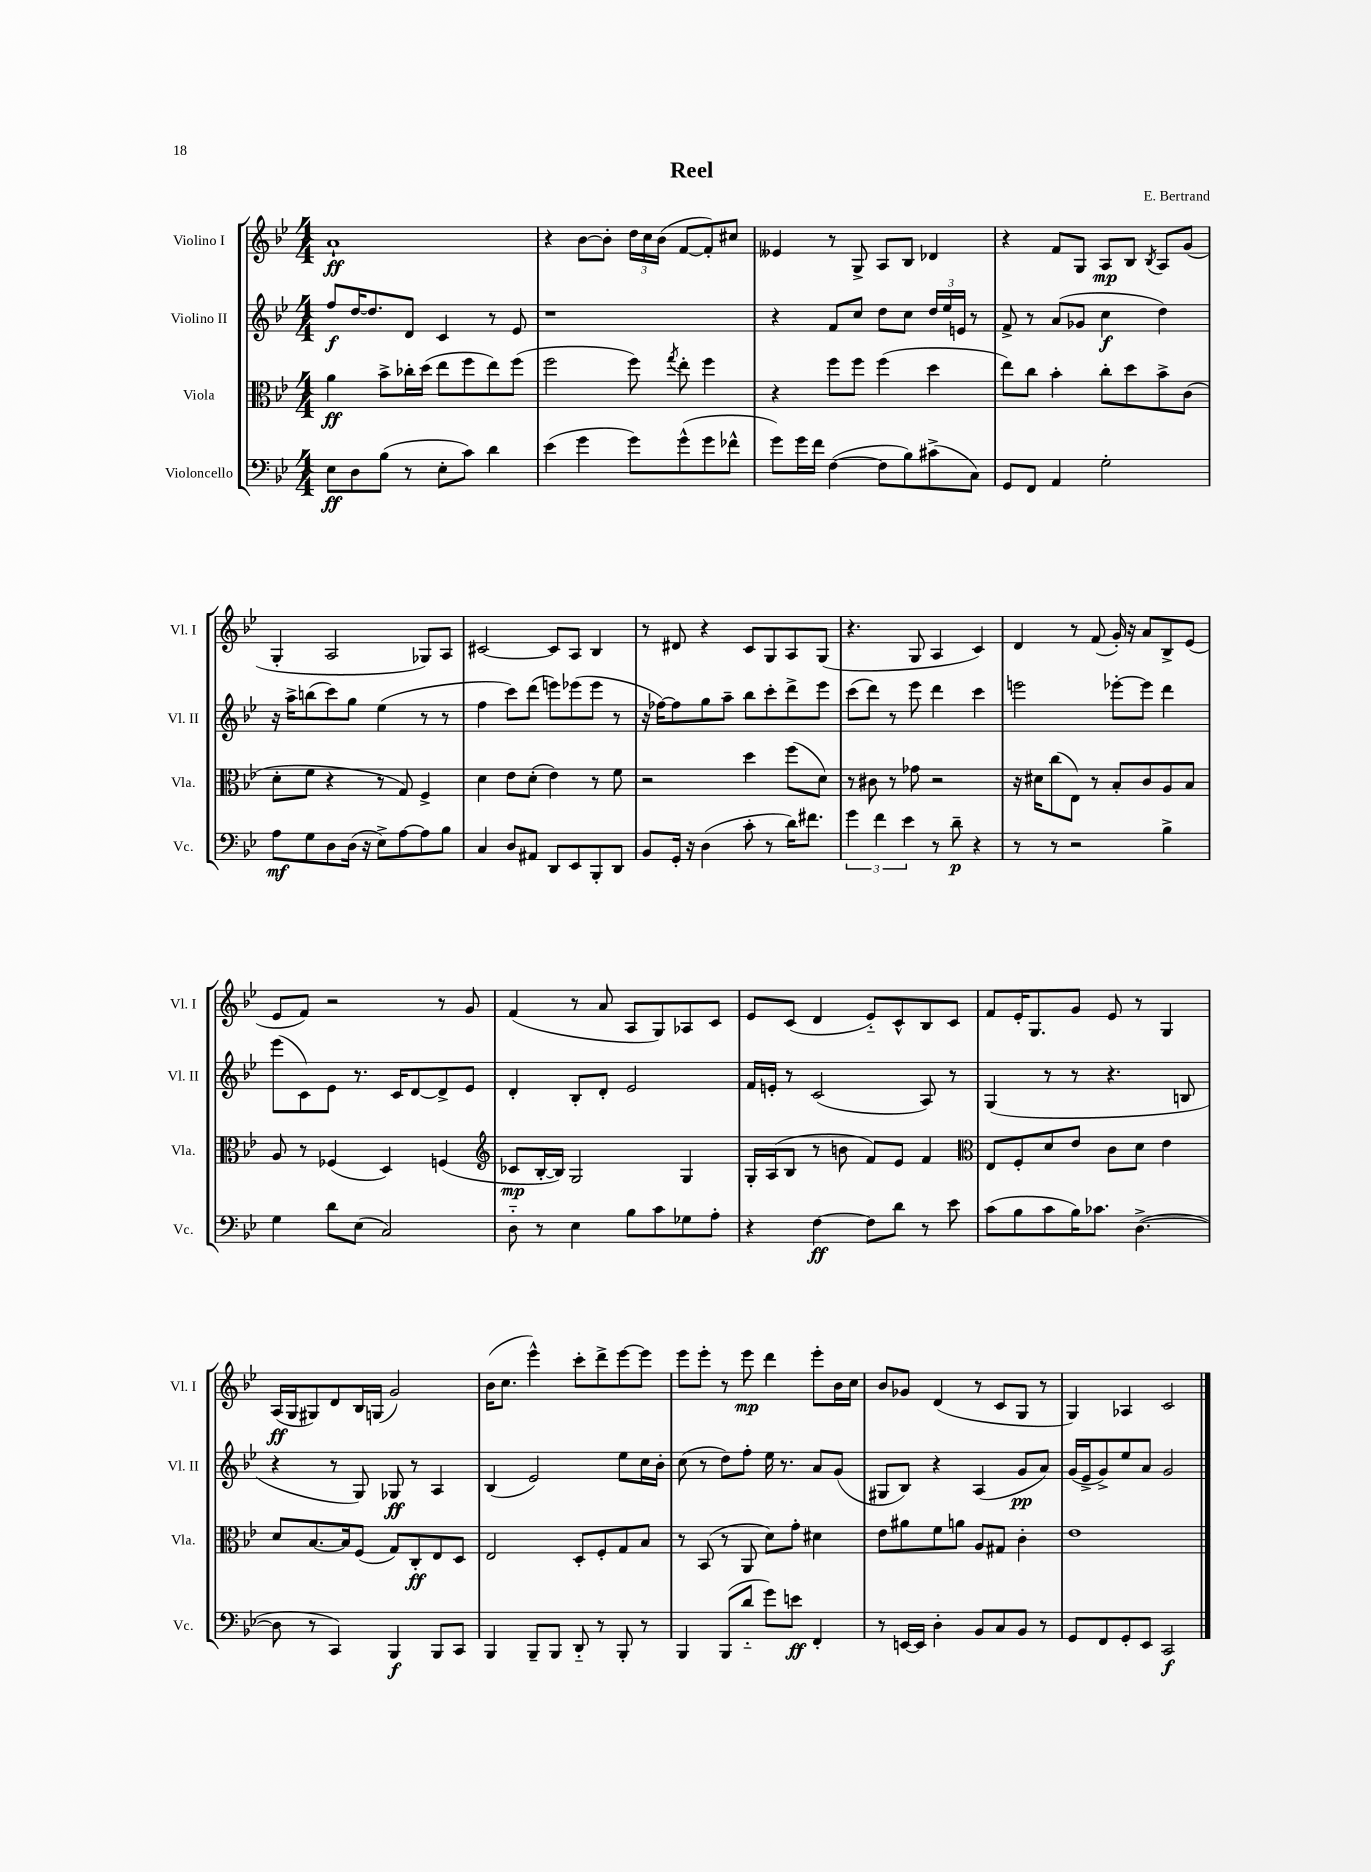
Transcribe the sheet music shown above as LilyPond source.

\header { title = "Reel" composer = "E. Bertrand" }
<<
\new StaffGroup <<
\new Staff = "s0" \with { instrumentName = "Violino I" shortInstrumentName = "Vl. I" } {
    \clef treble \key bes \major \numericTimeSignature \time 4/4
    \autoBeamOff a'1-!\ff |
    r4 bes'8[~ bes'8]-. \tuplet 3/2 { d''16[ c''16 bes'16]( } f'8[~ f'8-.) cis''8] |
    eeses'4 r8 g8-> a8[ bes8] des'4 |
    r4 f'8[ g8] a8[\mp bes8] \acciaccatura { bes8 } a8[ g'8]( |
    g4-. a2 ges8[) a8] |
    cis'2~ cis'8[ a8] bes4 |
    r8 dis'8 r4 c'8[ g8 a8 g8]( |
    r4. g8 a4 c'4) |
    d'4 r8 f'8( g'16-.) r16 a'8[ bes8-> ees'8]( |
    ees'8[ f'8]) r2 r8 g'8 |
    f'4( r8 a'8 a8[ g8) aes8 c'8] |
    ees'8[ c'8]( d'4 ees'8[-_) c'8-^ bes8 c'8] |
    f'8[ ees'16-. g8. g'8] ees'8 r8 g4 |
    a16[\ff( g16 gis8) d'8 bes16 g16]( g'2) |
    bes'16[( c''8.] ees'''4-^) c'''8[-. d'''8-> ees'''8~ ees'''8] |
    ees'''8[ ees'''8]-. r8 ees'''8\mp d'''4 ees'''8[-. bes'16 c''16] |
    bes'8[ ges'8] d'4( r8 c'8[ g8] r8 |
    g4) aes4 c'2 \bar "|." |
}
\new Staff = "s1" \with { instrumentName = "Violino II" shortInstrumentName = "Vl. II" } {
    \clef treble \key bes \major \numericTimeSignature \time 4/4
    \autoBeamOff f''8[\f d''16~ d''8. d'8] c'4 r8 ees'8 |
    r1 |
    r4 f'8[ c''8] d''8[ c''8] \tuplet 3/2 { d''16[ ees''16 e'16] } r8 |
    f'8-> r8 a'8[( ges'8] c''4\f d''4) |
    r16 a''16[-> b''8( c'''8) g''8] ees''4( r8 r8 |
    f''4 c'''8[) d'''8]( e'''8[) ees'''8( ees'''8] r8 |
    r16 fes''16[~) fes''8 g''8 a''8]-- bes''8[ c'''8-. d'''8-> ees'''8] |
    c'''8[( d'''8]) r8 ees'''8 d'''4 c'''4 |
    e'''2 ees'''8[~-. ees'''8] d'''4 |
    ees'''8[( c'8) ees'8] r8. c'16[ d'8~ d'8-> ees'8] |
    d'4-. bes8[-. d'8]-. ees'2 |
    f'16[ e'16]-. r8 c'2( a8) r8 |
    g4( r8 r8 r4. b8 |
    r4 r8 g8) ges8\ff r8 a4 |
    bes4( ees'2) ees''8[ c''16 bes'16]-. |
    c''8( r8 d''8[) f''8]-. ees''16 r8. a'8[ g'8]( |
    gis8[ bes8]) r4 a4( g'8[\pp a'8]) |
    g'16[( ees'16-> g'8->) ees''8 a'8] g'2 \bar "|." |
}
\new Staff = "s2" \with { instrumentName = "Viola" shortInstrumentName = "Vla." } {
    \clef alto \key bes \major \numericTimeSignature \time 4/4
    \autoBeamOff a'4\ff bes'8[-> ces''16-. d''16]( ees''8[ f''8 ees''8) f''8]( |
    f''2 f''8) \acciaccatura { g''8 } ees''8-. f''4 |
    r4 f''8[ f''8] f''4( d''4 |
    ees''8[) c''8] bes'4-. c''8[-. d''8 bes'8-> c'8]( |
    d'8[-. f'8] r4 r8 g8) f4-> |
    d'4 ees'8[ d'8]-.( ees'4) r8 f'8 |
    r2 d''4 f''8[( d'8]) |
    r8 cis'8 r8 ges'8 r2 |
    r16 dis'16[ c''8( ees8]) r8 bes8[-. c'8 a8 bes8] |
    a8 r8 fes4( d4) f4( |
    \clef treble ces'8[\mp bes16~-. bes16]) g2 g4 |
    g16[-. a16( bes8] r8 b'8 f'8[) ees'8] f'4 |
    \clef alto ees8[ f8-. d'8 ees'8] c'8[ d'8] ees'4 |
    d'8[ bes8.~ bes16 f8]( g8[) c8-.\ff ees8 d8] |
    ees2 d8[-. f8-. g8 bes8] |
    r8 bes,8( r8 a,8 d'8[) g'8]-. dis'4 |
    ees'8[ ais'8 f'8 a'8] a8[ gis8] c'4-. |
    ees'1 \bar "|." |
}
\new Staff = "s3" \with { instrumentName = "Violoncello" shortInstrumentName = "Vc." } {
    \clef bass \key bes \major \numericTimeSignature \time 4/4
    \autoBeamOff ees8[\ff d8 bes8]( r8 ees8[-. c'8]) d'4 |
    ees'4( g'4 g'8[) g'8-^( g'8 fes'8]-^ |
    g'8[) g'16 f'16] f4~( f8[ bes8) cis'8->( c8]) |
    g,8[ f,8] a,4 g2-. |
    a8[\mf g8 d8 d16]( r16 ees8[->) a8~ a8 bes8] |
    c4 d8[ ais,8] d,8[ ees,8 bes,,8-. d,8] |
    bes,8[ g,16]-. r16 d4( c'8-. r8 d'16[) fis'8.] |
    \tuplet 3/2 { g'4 f'4 ees'4 } r8 d'8--\p r4 |
    r8 r8 r2 bes4-> |
    g4 d'8[ ees8]( c2) |
    d8-_ r8 ees4 bes8[ c'8 ges8 a8]-. |
    r4 f4~\ff f8[ d'8] r8 ees'8 |
    c'8[( bes8 c'8 bes16) ces'8.] d4.~->( |
    d8 r8 c,4) bes,,4\f bes,,8[ c,8] |
    bes,,4 bes,,8[-- bes,,8] d,8-_ r8 bes,,8-. r8 |
    bes,,4 bes,,8[( d'8]-_ g'8[) e'8]\ff f,4-. |
    r8 e,16[~ e,16] d4-. bes,8[ c8 bes,8] r8 |
    g,8[ f,8 g,8-. ees,8] c,2\f \bar "|." |
}
>>
>>
\layout { \context { \Score \remove "Bar_number_engraver" } }
